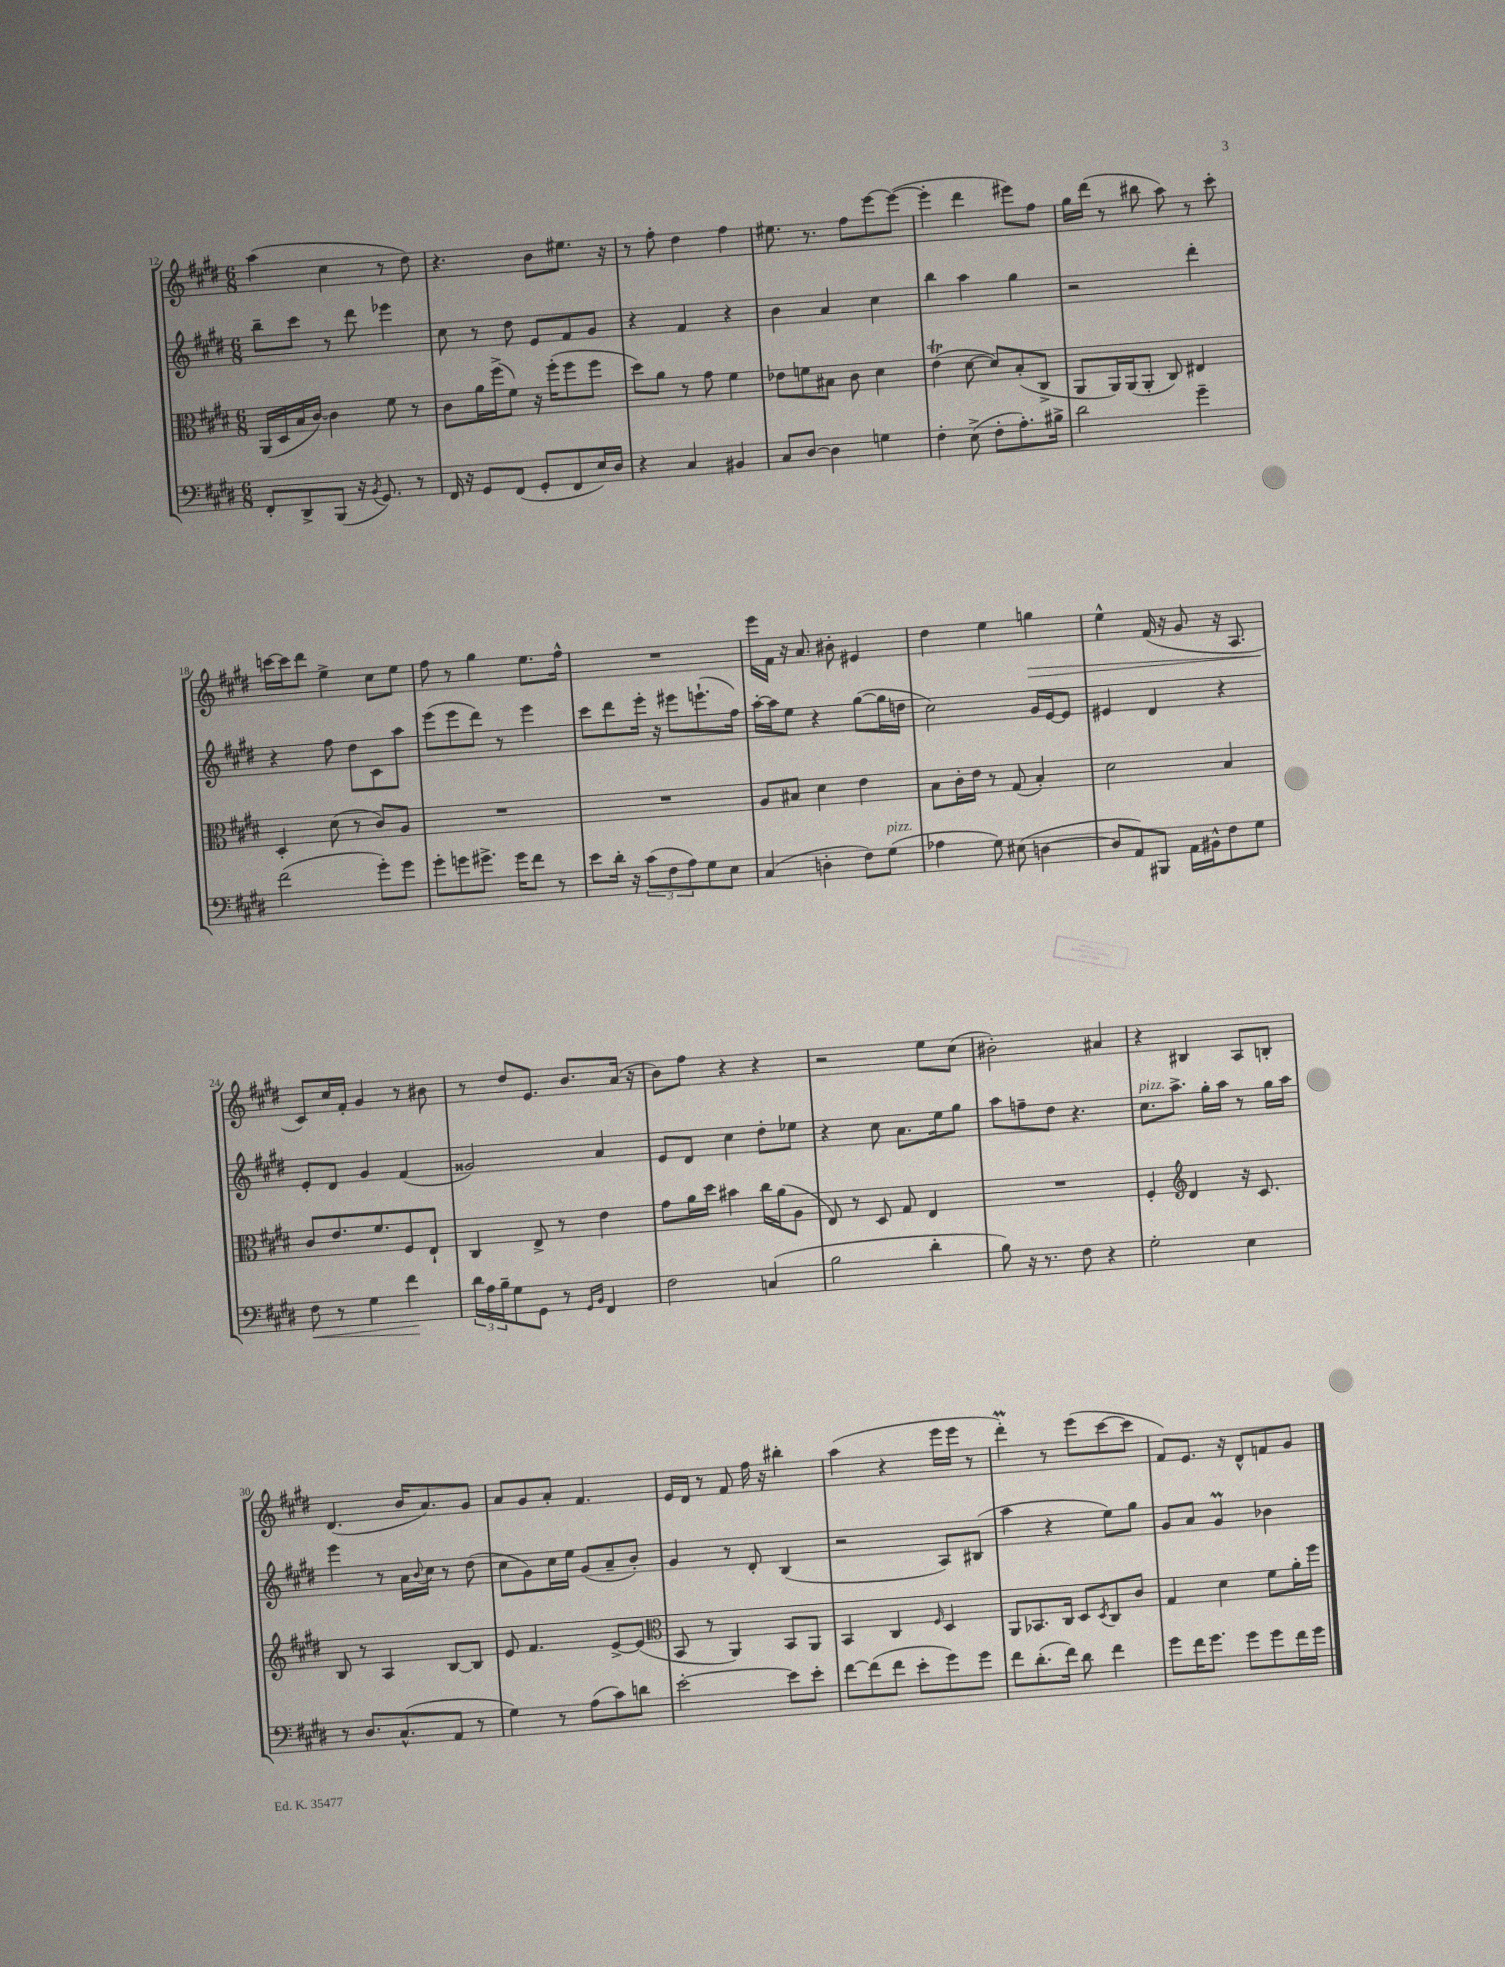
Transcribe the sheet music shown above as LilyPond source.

<<
\new StaffGroup <<
\new Staff = "s0" {
    \clef treble \key e \major \numericTimeSignature \time 6/8
    a''4( cis''4 r8 dis''8) |
    r4. b'8 eis''8. r16 |
    r8 fis''8-. dis''4 fis''4 |
    eis''8. r8. fis''8 e'''8~ e'''8~( |
    e'''4-. dis'''4 eis'''8) fis''8 |
    gis''16 dis'''16( r8 bis''8 a''8) r8 cis'''8-. |
    c'''16~ c'''16 dis'''8 e''4-> cis''8 e''8 |
    fis''8 r8 gis''4 e''8. fis''16-^ |
    R2. |
    e'''16 fis'16 r16 a'8. bis'8-. eis'4 |
    dis''4 e''4 g''4\> |
    e''4-^ fis'16( r16 gis'8 r16 a8. |
    cis'8\!) cis''16 fis'16-. gis'4 r8 bis'8 |
    r8 dis''8 e'8. b'8. a'16( r16 |
    b'8) fis''8 r4 r4 |
    r2 e''8 cis''8( |
    bis'2-.) ais'4 |
    r4 bis4 a8 b8-. |
    dis'4.( b'16 a'8.) gis'8 |
    a'8 gis'8 a'8-. fis'4. |
    e'16 dis'16 r8 fis'8 fis''16 r16 bis''4-. |
    a''4( r4 e'''16 e'''16 r8 |
    dis'''4-.\prall) r8 e'''8( cis'''8~ cis'''8 |
    fis'8) e'8. r16 dis'8-^ f'8 gis'8 \bar "|." |
}
\new Staff = "s1" {
    \clef treble \key e \major \numericTimeSignature \time 6/8
    b''8-- cis'''8 r8 dis'''8 ees'''4 |
    cis''8 r8 dis''8 e'8 fis'8 gis'8 |
    r4 fis'4 r4 |
    b'4 a'4 cis''4 |
    b''4 a''4 gis''4 |
    r2 dis'''4-. |
    r4 fis''8 dis''8 cis'8 a''8 |
    e'''8( e'''8 dis'''8) r8 e'''4 |
    cis'''8 dis'''8 e'''16-. r16 eis'''8 e'''8.-!( fis''16) |
    a''16~-. a''16 e''8 r4 gis''8~( gis''16 d''16 |
    cis''2) gis'16 e'16~ e'8 |
    eis'4 dis'4 r4 |
    e'8-. dis'8 gis'4 fis'4( |
    gisis'2) a'4 |
    e'8 dis'8 cis''4 dis''8-. ees''8 |
    r4 cis''8 a'8. e''16 gis''8 |
    a''8 f''8-- dis''8 r4. |
    cis''8.^\markup { \italic "pizz." } a''8.-> gis''16-. a''16 r8 gis''16 a''16 |
    e'''4 r8 a'16 \appoggiatura { b'8 } cis''16 r8 dis''8( |
    cis''8 gis'8) cis''16 e''16 gis'8( a'8-- b'8-.) |
    gis'4 r8 dis'8-. b4( |
    r2 a8) bis8( |
    a''4 r4 e''8) gis''8 |
    gis'8 a'8 gis'4\prall bes'4 \bar "|." |
}
\new Staff = "s2" {
    \clef alto \key e \major \numericTimeSignature \time 6/8
    a,16( dis16 b16 cis'16~) cis'4 fis'8 r8 |
    cis'8 a'16 fis''16->( fis'8) r16 fis''16-.( fis''8 fis''8 |
    dis''8) a'8 r8 gis'8 fis'4 |
    ees'8 f'8 bis8 cis'8 dis'4 |
    e'4\trill( dis'8~ dis'8) b8-.( cis8-> |
    a,8 a,16) a,16( a,8-. cis8) eis4 |
    dis4-. dis'8( r8 cis'8) a8 |
    R2. |
    R2. |
    a8 bis8 dis'4 e'4 |
    b8 cis'16-. e'16 r8 gis8( b4-.) |
    dis'2 b4 |
    cis'8 e'8. fis'8. fis8 e8-! |
    cis4 e8-> r8 e'4 |
    gis'8 a'16 dis''16 bis'4 cis''16 a'16( a8 |
    e8) r8 dis8 gis8 e4 |
    R2. |
    fis4-. \clef treble dis'4 r16 cis'8. |
    b8 r8 a4 b8~ b8 |
    e'8 fis'4. e'8~-> e'8( |
    \clef alto b,8 r8 a,4) b,8 a,8 |
    b,4 cis4 \grace { fis16 } dis4 |
    a,8 bes,8. cis16 dis8 \acciaccatura { dis8 } cis8 cis'8 |
    gis4 dis'4 fis'8 a'16-. fis''16 \bar "|." |
}
\new Staff = "s3" {
    \clef bass \key e \major \numericTimeSignature \time 6/8
    fis,8-. dis,8-> b,,8( r16 \acciaccatura { b,8 } gis,8.) r8 |
    fis,16 r16 gis,8 fis,8( gis,8-. fis,8 e16) dis16 |
    r4 cis4 bis,4 |
    cis8 dis8~ dis4 g4 |
    fis4-. e8->( fis8-. a8.-.) bis16-> |
    dis'2 gis'4-- |
    fis'2( gis'8-.) gis'8 |
    gis'8-. g'8 gis'8.-> gis'16 fis'8 r8 |
    e'8 dis'16-. r16 \tuplet 3/2 { cis'8( fis8 a8) } gis8 e8 |
    cis4( d4-. fis8) gis8^\markup { \italic "pizz." }( |
    aes4 gis8) eis8( d4~ |
    d8 a,8) bis,,8 a,16 bis,16-^ fis8 gis8 |
    fis8\< r8 gis4 fis'4\! |
    \tuplet 3/2 { dis'16 a16 b16-- } gis8 gis,8 r8 \grace { gis,16 b,16 } fis,4 |
    fis2 c4( |
    b2 dis'4-. |
    b8) r16 r8. fis8 r4 |
    gis2-. e4 |
    r8 dis8. cis8.-^( a,8 r8 |
    gis4) r8 a8( cis'8) d'8 |
    e'2~-. e'8 e'8-. |
    fis'8~ fis'8( fis'8 e'8-. gis'8) gis'8 |
    fis'8 dis'8.-.( fis'16) dis'8 fis'4 |
    gis'8 fis'16 gis'8. gis'8 gis'8 fis'16 gis'16 \bar "|." |
}
>>
>>
\layout { \context { \Score currentBarNumber = #12 } }
